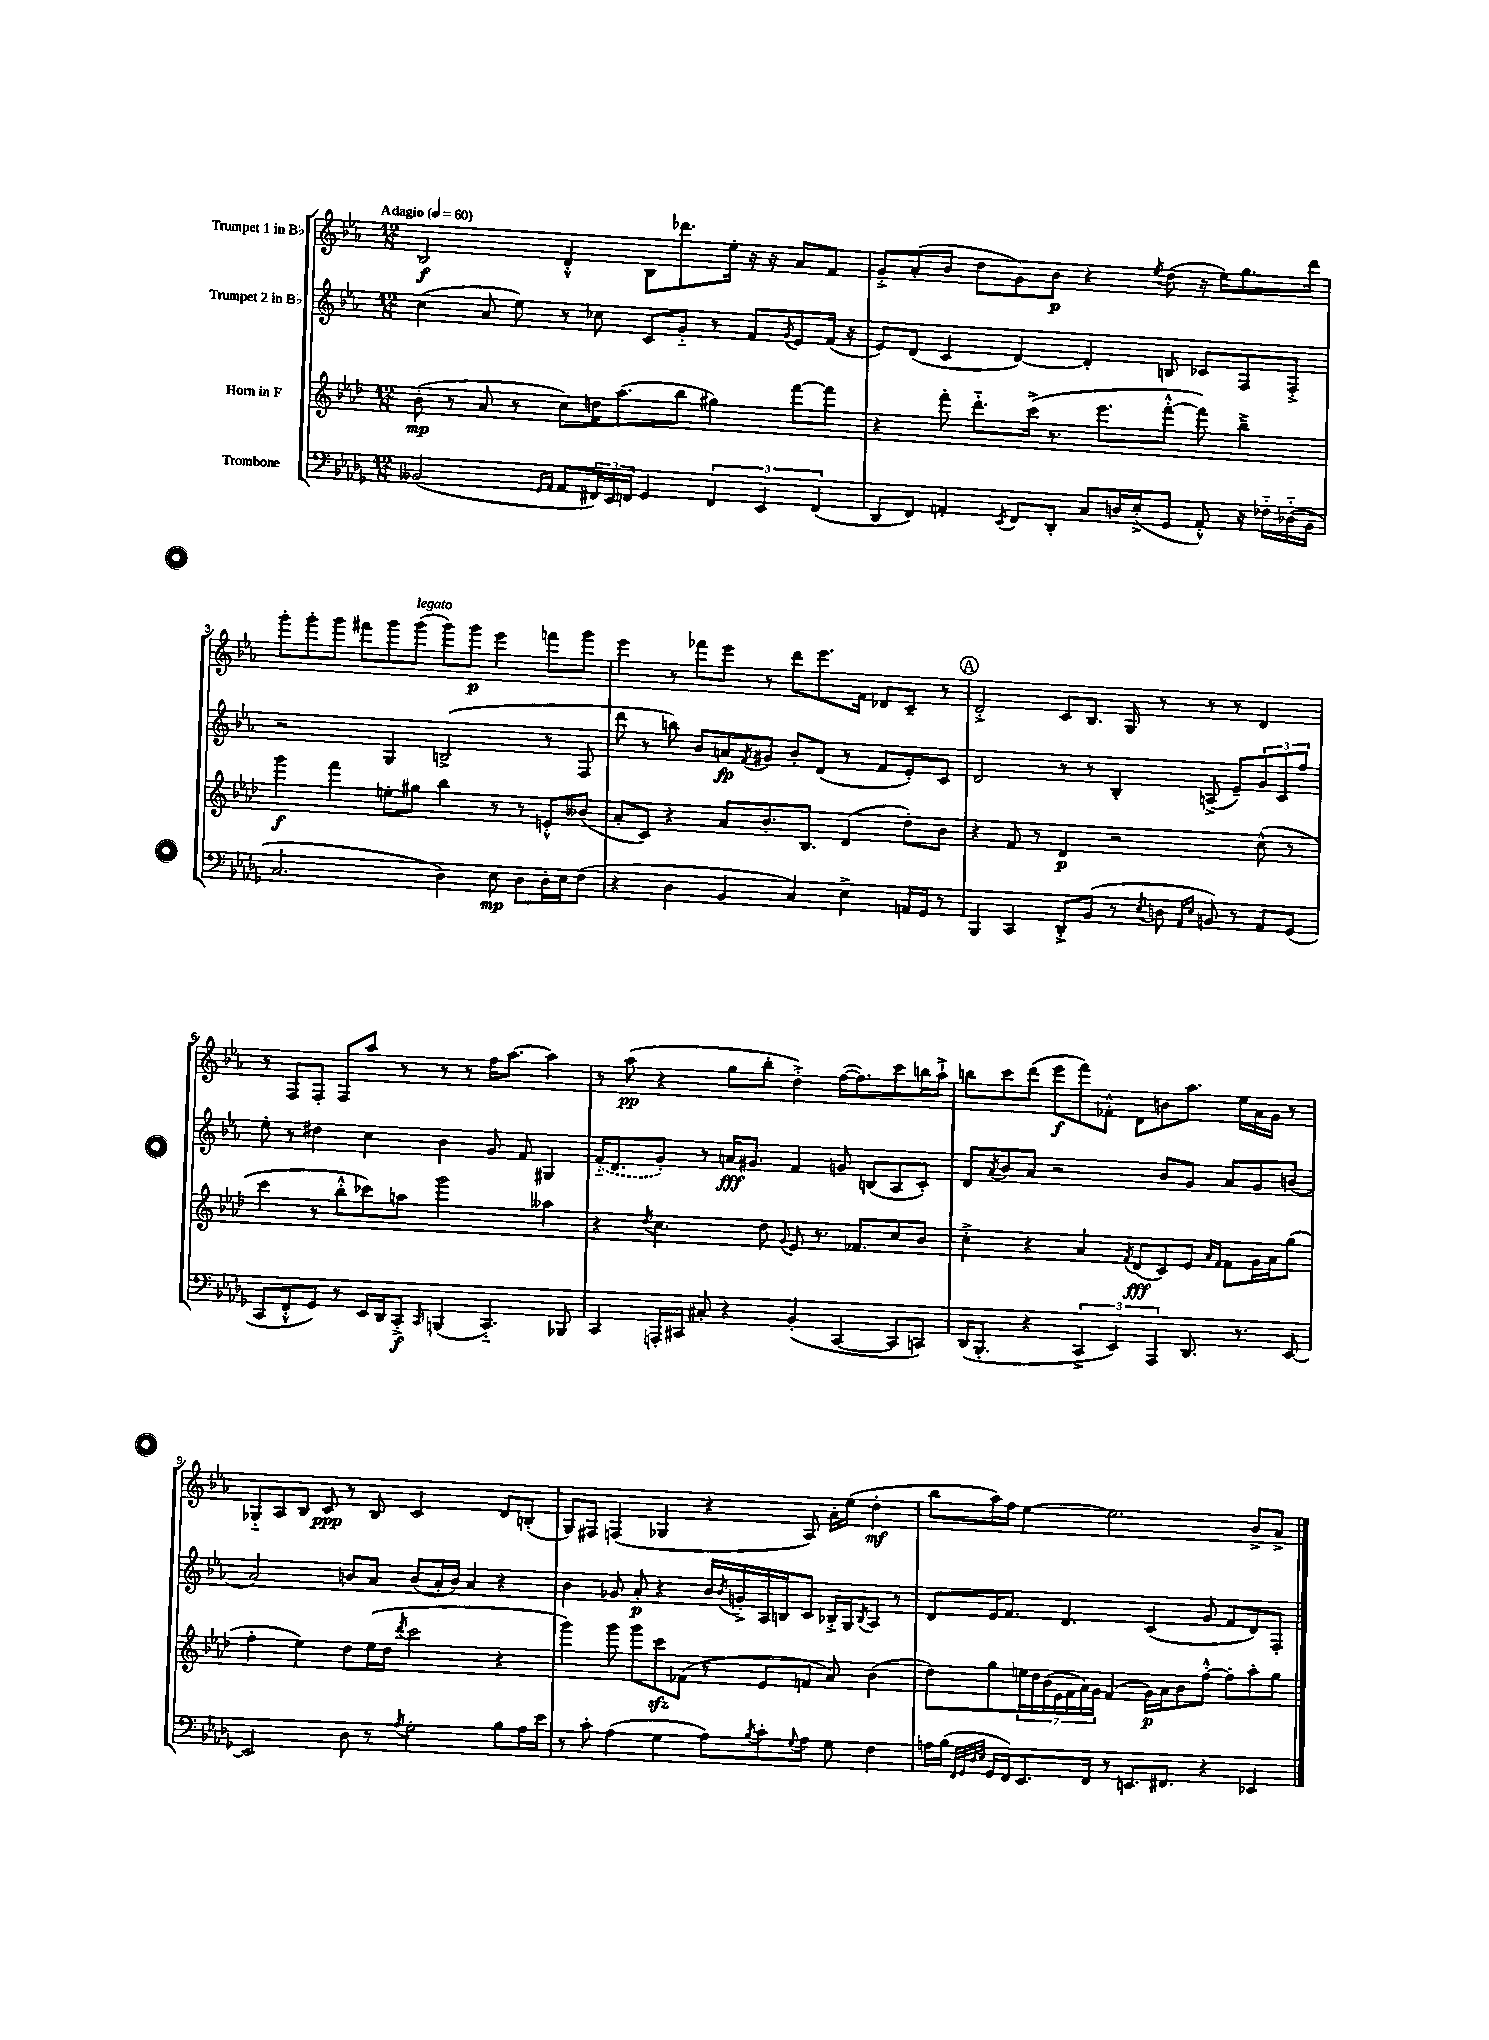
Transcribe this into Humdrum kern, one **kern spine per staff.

**kern	**dynam	**kern	**dynam	**kern	**dynam	**kern	**dynam
*part4	*part4	*part3	*part3	*part2	*part2	*part1	*part1
*staff4	*staff4	*staff3	*staff3	*staff2	*staff2	*staff1	*staff1
*I"Trombone	*	*I"Horn in F	*	*I"Trumpet 2 in B♭	*	*I"Trumpet 1 in B♭	*
*clefF4	*	*clefG2	*	*clefG2	*	*clefG2	*
*k[b-e-a-d-g-]	*	*k[b-e-a-d-]	*	*k[b-e-a-]	*	*k[b-e-a-]	*
*M12/8	*	*M12/8	*	*M12/8	*	*M12/8	*
*MM60	*	*MM60	*	*MM60	*	*MM60	*
=1	=1	=1	=1	=1	=1	=1	=1
!	!	!	!	!	!	!LO:TX:a:B:t=Adagio	!
(2BB--X/	.	(8b-'\	mp	(4cc\	.	2B-/	f
.	.	8r	.	.	.	.	.
.	.	8a-/	.	8a-/	.	.	.
.	.	8r	.	8ee-\)	.	.	.
16qqGG-/LL	.	.	.	.	.	.	.
16qqAA-/JJ	.	.	.	.	.	.	.
8AA-/L	.	8cc\L)	.	8r	.	4d'^^/	.
24FF#X/L)	.	16ddn\K	.	8cc-X\	.	.	.
24EE-/	.	.	.	.	.	.	.
.	.	(8.aa-\	.	.	.	.	.
24FFn/JJ	.	.	.	.	.	.	.
4GG-/	.	.	.	8c/L	.	8B-\L	.
.	.	8bb-\J	.	8g/J	.	8.ddd-X\	.
6FF/	.	4gg#X\)	.	8r	.	.	.
.	.	.	.	.	.	16ee-'\Jk	.
.	.	.	.	8f/L	.	16r	.
6EE-/	.	.	.	.	.	.	.
.	.	.	.	.	.	16r	.
.	.	.	.	8qg/	.	.	.
.	.	[8fff\L	.	8e-/	.	8a-/L	.
(6FF/	.	.	.	.	.	.	.
.	.	8fff\J]	.	(16f/Jk	.	8f/J	.
.	.	.	.	16r	.	.	.
=2	=2	=2	=2	=2	=2	=2	=2
8DD-/L	.	4r	.	8e-/L)	.	8g'^/L	.
8FF/J)	.	.	.	(8d/J	.	(8a-'/	.
4AAn'/	.	8fff'\	.	4c/	.	8b-/J	.
.	.	8.ddd-\L	.	.	.	8dd\L	.
8qEE-/	.	.	.	.	.	.	.
8FF/L	.	.	.	[4d/)	.	8g\)	.
.	.	(16ccc^\Jk	.	.	.	.	.
8DD-'/J	.	8.r	.	.	.	8b-\J	p
8C/L	.	.	.	4d'/]	.	4r	.
.	.	8.eee-\L	.	.	.	.	.
16Dn/L	.	.	.	.	.	.	.
(16E-'^/J	.	.	.	.	.	.	.
.	.	.	.	.	.	8qee-/	.
8GG-/J	.	[8fff'^^\J	.	8Bn/	.	(8dd\	.
8AA'^^/)	.	8fff\])	.	8c-X/L	.	16r	.
.	.	.	.	.	.	16ee-\KL)	.
16r	.	4bb-~^\	.	8F/	.	8.gg\	.
16F-X\LL	.	.	.	.	.	.	.
(16D-X\	.	.	.	8F'^/J	.	.	.
16BB-\JJ	.	.	.	.	.	16ddd\Jk	.
!!LO:LB:g=z
=3	=3	=3	=3	=3	=3	=3	=3
2.C/	.	4ggg\	f	2r	.	8ggg'\L	.
.	.	.	.	.	.	8ggg'\	.
.	.	4fff\	.	.	.	8ggg\J	.
.	.	.	.	.	.	8fff#X\L	.
.	.	8een'\L	.	4G/	.	8ggg\	.
!	!	!	!	!	!	!LO:TX:a:i:t=legato	!
.	.	8gg#X\J	.	.	.	(8ggg\J	.
4D-\)	.	4bb-\	.	(2Bn^/	.	8ggg\L)	.
.	.	.	.	.	.	8ggg\J	p
8E-\	mp	8r	.	.	.	4eee-\	.
8D-\L	.	8r	.	.	.	.	.
16D-'\L	.	8en'^^/L	.	8r	.	8fffn\L	.
16E-\J	.	.	.	.	.	.	.
(8F\J	.	(8b--X/J	.	8F/	.	8ggg\J	.
=4	=4	=4	=4	=4	=4	=4	=4
4r	.	8a-'/L	.	8ddd\	.	4eee-\	.
.	.	8c/J)	.	8r	.	.	.
4D-\	.	4r	.	8bbn\)	.	8r	.
.	.	.	.	8b-/L	.	8fff-X\L	.
4BB-/	.	8a-/L	.	8an/	fp	8eee-\J	.
.	.	.	.	8qf/	.	.	.
.	.	8.b-'/	.	8g#X/J	.	8r	.
4C/)	.	.	.	8b-'/L	.	8ddd\L	.
.	.	8.B-/J	.	.	.	.	.
.	.	.	.	(8d/J	.	8.eee-\	.
4E-^\	.	(4d-/	.	8r	.	.	.
.	.	.	.	.	.	16f\Jk	.
.	.	.	.	8f/L	.	8d-X/L	.
16AAn/LL	.	8dd-'\L)	.	8e-'/)	.	8c~/J	.
16GG-/JJ	.	.	.	.	.	.	.
8r	.	8b-\J	.	8c/J	.	8r	.
!!LO:REH:place=s1:t=A
=5	=5	=5	=5	=5	=5	=5	=5
4BBB-/	.	4r	.	2d/	.	2d'^/	.
4CC/	.	8f/	.	.	.	.	.
.	.	8r	.	.	.	.	.
8DD-'^/L	.	4d-/	p	8r	.	8c/L	.
(8BB-/J	.	.	.	8r	.	8.B-/J	.
8r	.	2r	.	4B-'/	.	.	.
.	.	.	.	.	.	16G/	.
8qE-/	.	.	.	.	.	.	.
8Dn\	.	.	.	.	.	8r	.
16qqAA-/LL	.	.	.	.	.	.	.
16qqE-/JJ	.	.	.	.	.	.	.
8BBn/)	.	.	.	(8An^/	.	8r	.
8r	.	.	.	8e-~/L)	.	8r	.
8AA-/L	.	(8cc^^\	.	12g/	.	4d/	.
.	.	.	.	12c/	.	.	.
(8GG-/J	.	8r	.	.	.	.	.
.	.	.	.	12ff/J	.	.	.
!!LO:LB:g=z
=6	=6	=6	=6	=6	=6	=6	=6
8CC/L	.	4ccc\	.	8ee-'\	.	8r	.
8FF'^^/	.	.	.	8r	.	8F/L	.
8GG-/J)	.	8r	.	4dd#X\	.	8F'/J	.
8r	.	8bb-'^^\L	.	.	.	8F/L	.
16EE-/LL	.	8ccc-X\)	.	4cc\	.	8aa-/J	.
16DD-/J	.	.	.	.	.	.	.
8CC'^/J	f	8aan\J	.	.	.	8r	.
16qqCC/	.	.	.	.	.	.	.
(4BBBn/	.	2ggg\	.	4b-\	.	8r	.
.	.	.	.	.	.	8r	.
4.CC/)	.	.	.	8g/	.	16ff\KL	.
.	.	.	.	.	.	[8.aa-\J	.
.	.	.	.	8f/	.	.	.
.	.	4aa--X\	.	4G#X/	.	4aa-\]	.
8BBB-X/	.	.	.	.	.	.	.
=7	=7	=7	=7	=7	=7	=7	=7
4CC/	.	4r	.	(16f/KL	.	8r	.
.	.	.	.	8.d/	.	.	.
.	.	.	.	.	.	(8aa-\	pp
.	.	8qdd-/	.	.	.	.	.
16AAAn'/LL	.	4.cc\	.	8g'/J)	.	4r	.
16CC#X/JJ	.	.	.	.	.	.	.
8C#X'/	.	.	.	8r	.	.	.
4r	.	.	.	16an/KL	fff	8gg\L	.
.	.	.	.	8.g#X/J	.	.	.
.	.	8dd-\	.	.	.	8bb-'\J	.
.	.	8qqg/	.	.	.	.	.
(4BB-'/	.	8e-/	.	4f/	.	4dd'^\)	.
.	.	8.r	.	.	.	.	.
[4CC#/	.	.	.	8gn/	.	([16ff\KL	.
.	.	8.f-X/L	.	.	.	8.ff\])	.
.	.	.	.	(8Bn/L	.	.	.
8CC#/L]	.	8cc/	.	8A-/	.	8ccc\	.
8CCn/J)	.	8b-/J	.	8c'/J)	.	16bbn\L	.
.	.	.	.	.	.	16aa-`^\JJ	.
=8	=8	=8	=8	=8	=8	=8	=8
(16DD-/KL	.	4cc'^\	.	8d/L	.	8bbn\L	.
8.BBB-'/J	.	.	.	.	.	.	.
.	.	.	.	8qa-/	.	.	.
.	.	.	.	8b-/	.	8ccc\	.
4r	.	4r	.	8a-/J	.	(8ddd\J	.
.	.	.	.	2r	.	8eee-\L	f
6CC^/	.	4a-/	.	.	.	8fff\)	.
.	.	.	.	.	.	8f-X'^^\J	.
6EE-/)	.	.	.	.	.	.	.
.	.	8qf/	.	.	.	.	.
.	.	(8d-/L	fff	.	.	8d\L	.
6AAA-/	.	.	.	.	.	.	.
.	.	8c/)	.	8b-/L	.	8bn\	.
8.DD-/	.	8e-/J	.	8g/J	.	8.aa-\J	.
.	.	16qqa-/LL	.	.	.	.	.
.	.	16qqf/JJ	.	.	.	.	.
.	.	8f\L	.	8a-/L	.	.	.
8.r	.	.	.	.	.	16ee-\LL	.
.	.	16g\L	.	8g/	.	16a-\	.
.	.	16a-\J	.	.	.	16g\JJ	.
[8EE-/	.	(8gg\J	.	(8bn/J	.	8r	.
!!LO:LB:g=z
=9	=9	=9	=9	=9	=9	=9	=9
2EE-/]	.	4ff'\	.	2a-/)	.	8G-X/L	.
.	.	.	.	.	.	8A-/	.
.	.	4ee-\)	.	.	.	8B-/J	.
.	.	.	.	.	.	8c/	ppp
8D-\	.	8dd-\L	.	8bn/L	.	8r	.
8r	.	(16ee-\L	.	8a-/J	.	8B-/	.
.	.	16dd-\JJ	.	.	.	.	.
8qA-/	.	8qddd-/	.	.	.	.	.
2G-'\	.	2ccc\	.	(8b/L	.	2c/	.
.	.	.	.	16a-'/L	.	.	.
.	.	.	.	16b/JJ)	.	.	.
.	.	.	.	4a-/	.	.	.
8B-\L	.	4r	.	4r	.	8d/L	.
16A-\L	.	.	.	.	.	(8Bn'/J	.
16e-\JJ	.	.	.	.	.	.	.
=10	=10	=10	=10	=10	=10	=10	=10
8r	.	4ggg\)	.	4b-\	.	8G/L)	.
8c'\	.	.	.	.	.	8F#X/J	.
(4A-\	.	8ggg\	.	8g-X/	.	(4Fn/	.
.	.	8ggg\L	.	8a-'/	p	.	.
4G-\	.	8ccczz\	.	4r	.	4G-X/	.
.	.	(8f-X\J	.	.	.	.	.
8A-\L)	.	8r	.	16b-/LL	.	4r	.
.	.	.	.	8qb-/	.	.	.
.	.	.	.	16gn'^/	.	.	.
8qB-/	.	.	.	.	.	.	.
8c'\	.	8e-/L	.	16A-/	.	.	.
.	.	.	.	16Bn/J	.	.	.
8qqG-/	.	.	.	.	.	.	.
8A-\J	.	8fn/J	.	8c/J	.	8A-/)	.
8G-\	.	8a-/)	.	16B-X'^/LL	.	16a-'\LL	.
.	.	.	.	16G/J	.	(16ee-\JJ	.
.	.	.	.	8qB-/	.	.	.
4F\	.	(4b-\	.	8A-/J	.	4dd'\	mf
.	.	.	.	8r	.	.	.
=11	=11	=11	=11	=11	=11	=11	=11
16An\LL	.	8dd-\L)	.	8d/L	.	8bb-\L	.
(16B-\JJ	.	.	.	.	.	.	.
32qqFF/LLL	.	.	.	.	.	.	.
32qqGG-/	.	.	.	.	.	.	.
32qqD-/	.	.	.	.	.	.	.
32qqE-/JJJ	.	.	.	.	.	.	.
16GG-/LL	.	8gg\	.	16e-/K	.	16aa-\L)	.
16FF/J)	.	.	.	8.f/J	.	16ff\JJ	.
8.EE-/	.	28een\L	.	.	.	[4ee-\	.
.	.	28dd-\	.	.	.	.	.
.	.	(28b-\	.	.	.	.	.
.	.	28e-\	.	.	.	.	.
.	.	.	.	4.d/	.	.	.
.	.	28f\	.	.	.	.	.
.	.	28a-\)	.	.	.	.	.
16FF/Jk	.	.	.	.	.	.	.
.	.	28g\JJ	.	.	.	.	.
8r	.	(4f/	.	.	.	2.ee-\]	.
8.EEn/L	.	.	.	.	.	.	.
.	.	16g\LL)	p	(4c/	.	.	.
8.FF#X/J	.	16a-\J	.	.	.	.	.
.	.	8b-\	.	.	.	.	.
4r	.	[8ff'^^\J	.	8g/	.	.	.
.	.	8ff'\L]	.	8f/L	.	.	.
4EE-X/	.	8aa-'\	.	8d/)	.	8b-^/L	.
.	.	8gg\J	.	8F'/J	.	8a-^/J	.
==	==	==	==	==	==	==	==
*-	*-	*-	*-	*-	*-	*-	*-
